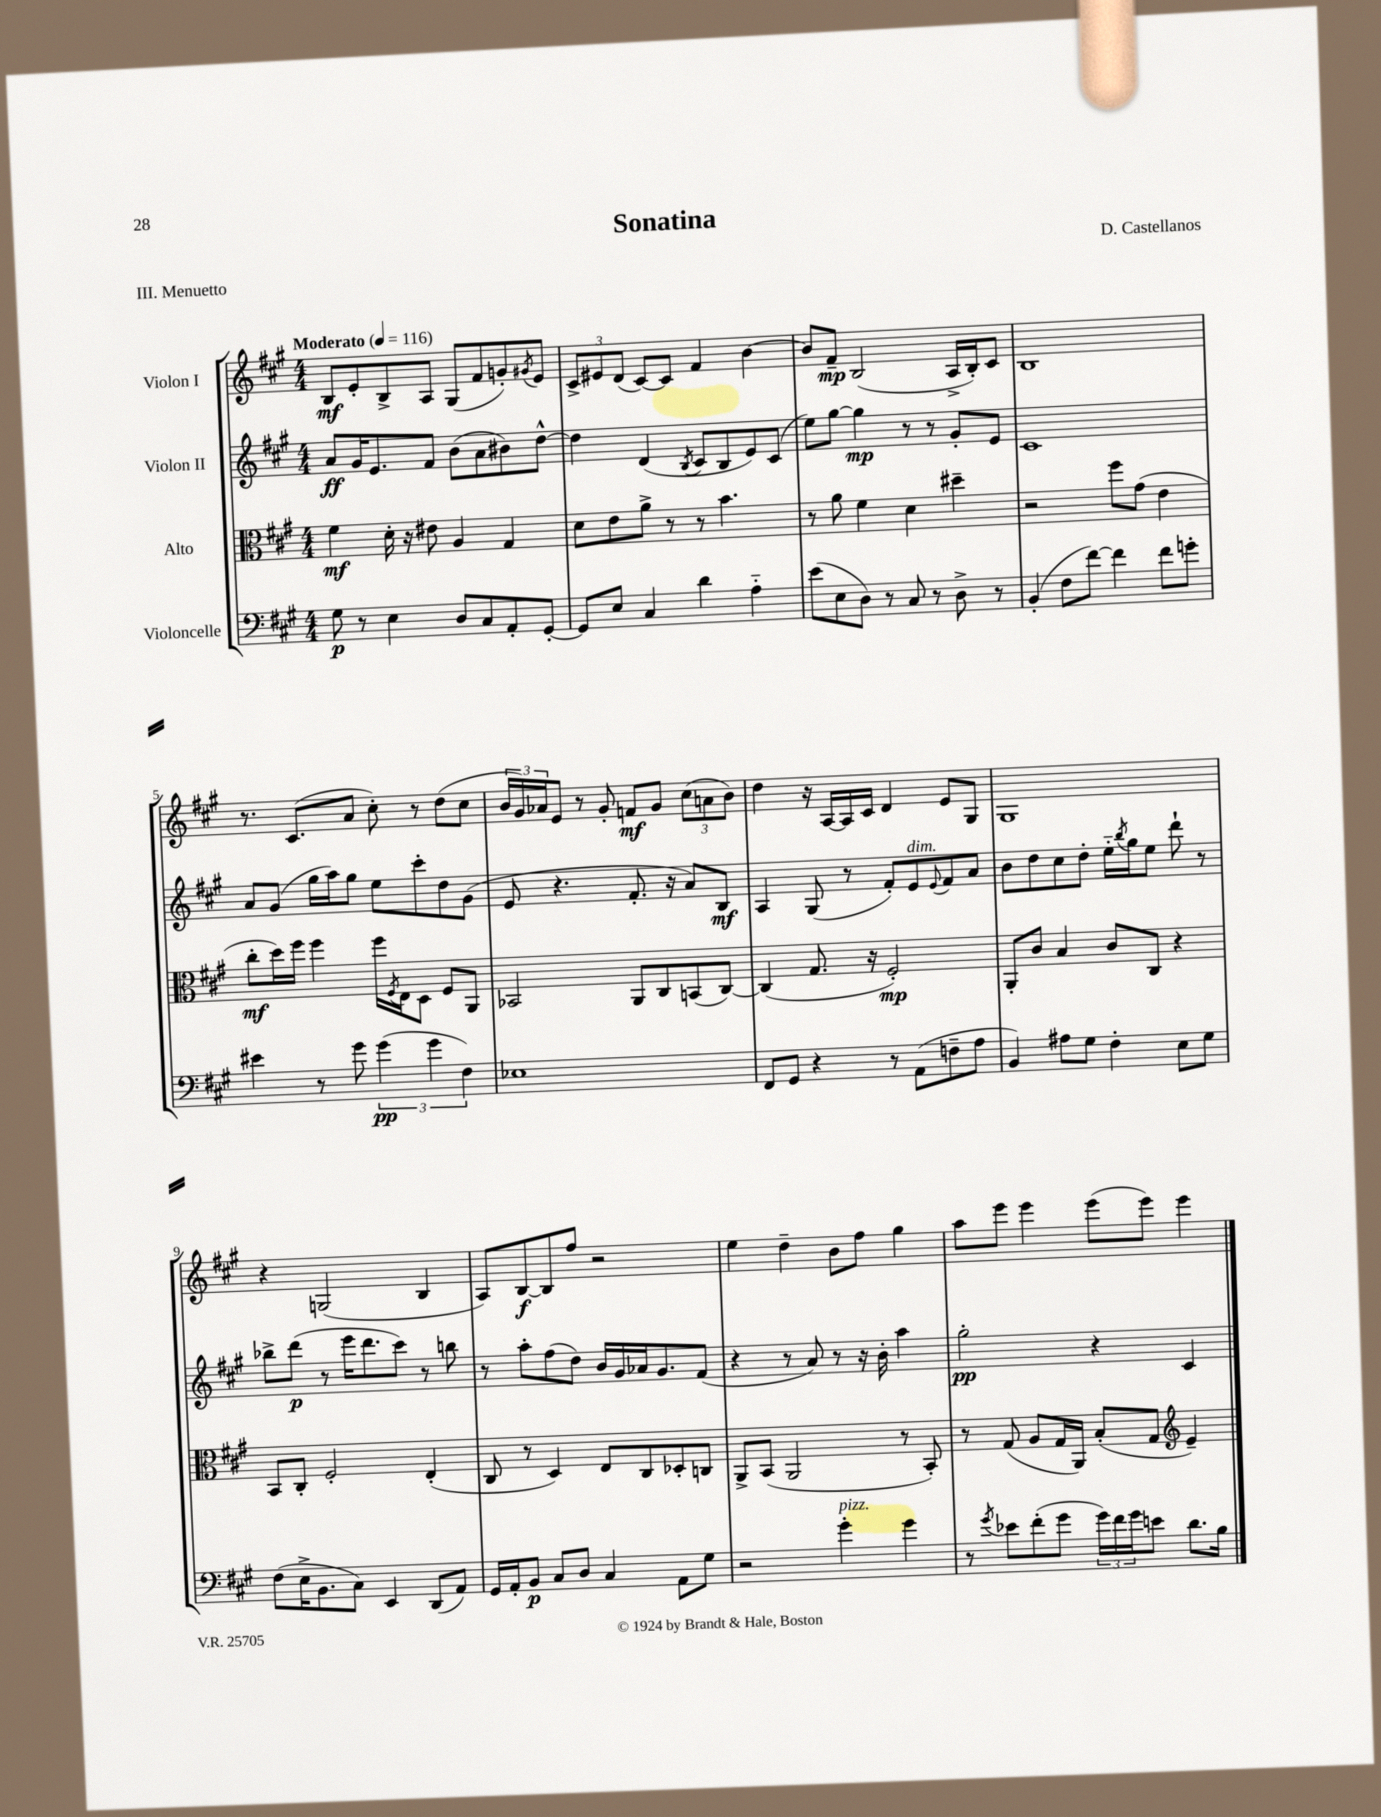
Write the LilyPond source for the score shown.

\header { title = "Sonatina" composer = "D. Castellanos" piece = "III. Menuetto" }
<<
\new StaffGroup <<
\new Staff = "s0" \with { instrumentName = "Violon I" } {
    \clef treble \key a \major \numericTimeSignature \time 4/4 \tempo "Moderato" 4 = 116
    b8\mf e'8-. b8-> a8 gis8( fis'8 g'8-.) \acciaccatura { gis'8 } e'8 |
    \tuplet 3/2 { cis'8-> eis'8 d'8( } cis'8~) cis'8 fis'4 b'4~ |
    b'8 fis'8--\mp b2( a16-> b16-.) cis'8 |
    b1 |
    r8. cis'8.( a'8 cis''8-.) r8 d''8( cis''8 |
    \tuplet 3/2 { b'16 gis'16) aes'16 } e'8 r8 gis'8-. f'8\mf gis'8 \tuplet 3/2 { cis''8( a'8 b'8) } |
    d''4 r16 a16~ a16 cis'16 d'4 e'8 gis8 |
    gis1 |
    r4 g2( b4 |
    a8) b8~\f b8 fis''8 r2 |
    e''4 d''4-- b'8 fis''8 gis''4 |
    a''8 e'''8 e'''4 e'''8( e'''8) e'''4 \bar "|." |
}
\new Staff = "s1" \with { instrumentName = "Violon II" } {
    \clef treble \key a \major \numericTimeSignature \time 4/4
    a'8\ff gis'16 e'8. fis'8 b'8( a'8 bis'8) d''8~-^ |
    d''4 d'4( \acciaccatura { b8 } cis'8 b8 e'8) cis'8( |
    e''8) gis''8~ gis''4\mp r8 r8 gis'8-. e'8 |
    cis'1 |
    a'8 gis'8( gis''16 a''16) gis''8 e''8 cis'''8-. d''8 gis'8( |
    e'8 r4. fis'8.-. r16 a'8) b8\mf |
    a4 gis8( r8 fis'8-.) e'8^\markup { \italic "dim." } \appoggiatura { e'8 } fis'8 a'8 |
    b'8 d''8 cis''8 d''8-. e''16-_ \acciaccatura { b''8 } gis''16 e''8 d'''8-! r8 |
    bes''8-> d'''8\p( r8 e'''16 d'''8. cis'''8) r8 b''8 |
    r8 a''8-. fis''8( d''8) b'16 gis'16 aes'16 gis'8. fis'8( |
    r4 r8 a'8) r8 r16 b'16-. a''4 |
    gis''2-.\pp r4 cis'4 \bar "|." |
}
\new Staff = "s2" \with { instrumentName = "Alto" } {
    \clef alto \key a \major \numericTimeSignature \time 4/4
    fis'4\mf d'16-. r16 eis'8 a4 gis4 |
    d'8 e'8 a'8-> r8 r8 b'4. |
    r8 a'8 fis'4 d'4 dis''4-- |
    r2 fis''8 gis'8( e'4 |
    cis''8-.\mf d''16) fis''16 fis''4 fis''16 \acciaccatura { fis8 } e16 d8 fis8 a,8 |
    bes,2 a,8 cis8 b,8( cis8~) |
    cis4( gis8. r16 fis2-.\mp) |
    a,8-. cis'8 b4 cis'8 cis8 r4 |
    b,8 cis8-. fis2-. e4-.( |
    cis8 r8 d4) e8 cis8 des8-. c8 |
    a,8-> b,8( a,2 r8 b,8-.) |
    r8 gis8( a8 gis16 a,16) b8-.( gis8 \clef treble e'4--) \bar "|." |
}
\new Staff = "s3" \with { instrumentName = "Violoncelle" } {
    \clef bass \key a \major \numericTimeSignature \time 4/4
    gis8\p r8 e4 d8 cis8 a,8-. gis,8~-. |
    gis,8 e8 cis4 d'4 a4-_ |
    e'8( e8 d8) r8 cis8 r8 d8-> r8 |
    b,4-.( fis8 fis'8~) fis'4 fis'8 g'8-. |
    eis'4 r8 gis'8 \tuplet 3/2 { gis'4\pp( gis'4 fis4) } |
    ees1 |
    fis,8 gis,8 r4 r8 a,8( f8-- a8 |
    b,4) ais8 gis8 fis4-. e8 gis8 |
    fis8( e16-> b,8. cis8) e,4 d,8( a,8) |
    gis,16 a,16-. b,8\p cis8 d8 cis4 a,8 gis8 |
    r2 gis'4-.^\markup { \italic "pizz." } gis'4 |
    r8 \acciaccatura { gis'8 } ees'8 fis'8-.( gis'8 \tuplet 3/2 { gis'16) fis'16 gis'16 } e'8 d'8. b16 \bar "|." |
}
>>
>>
